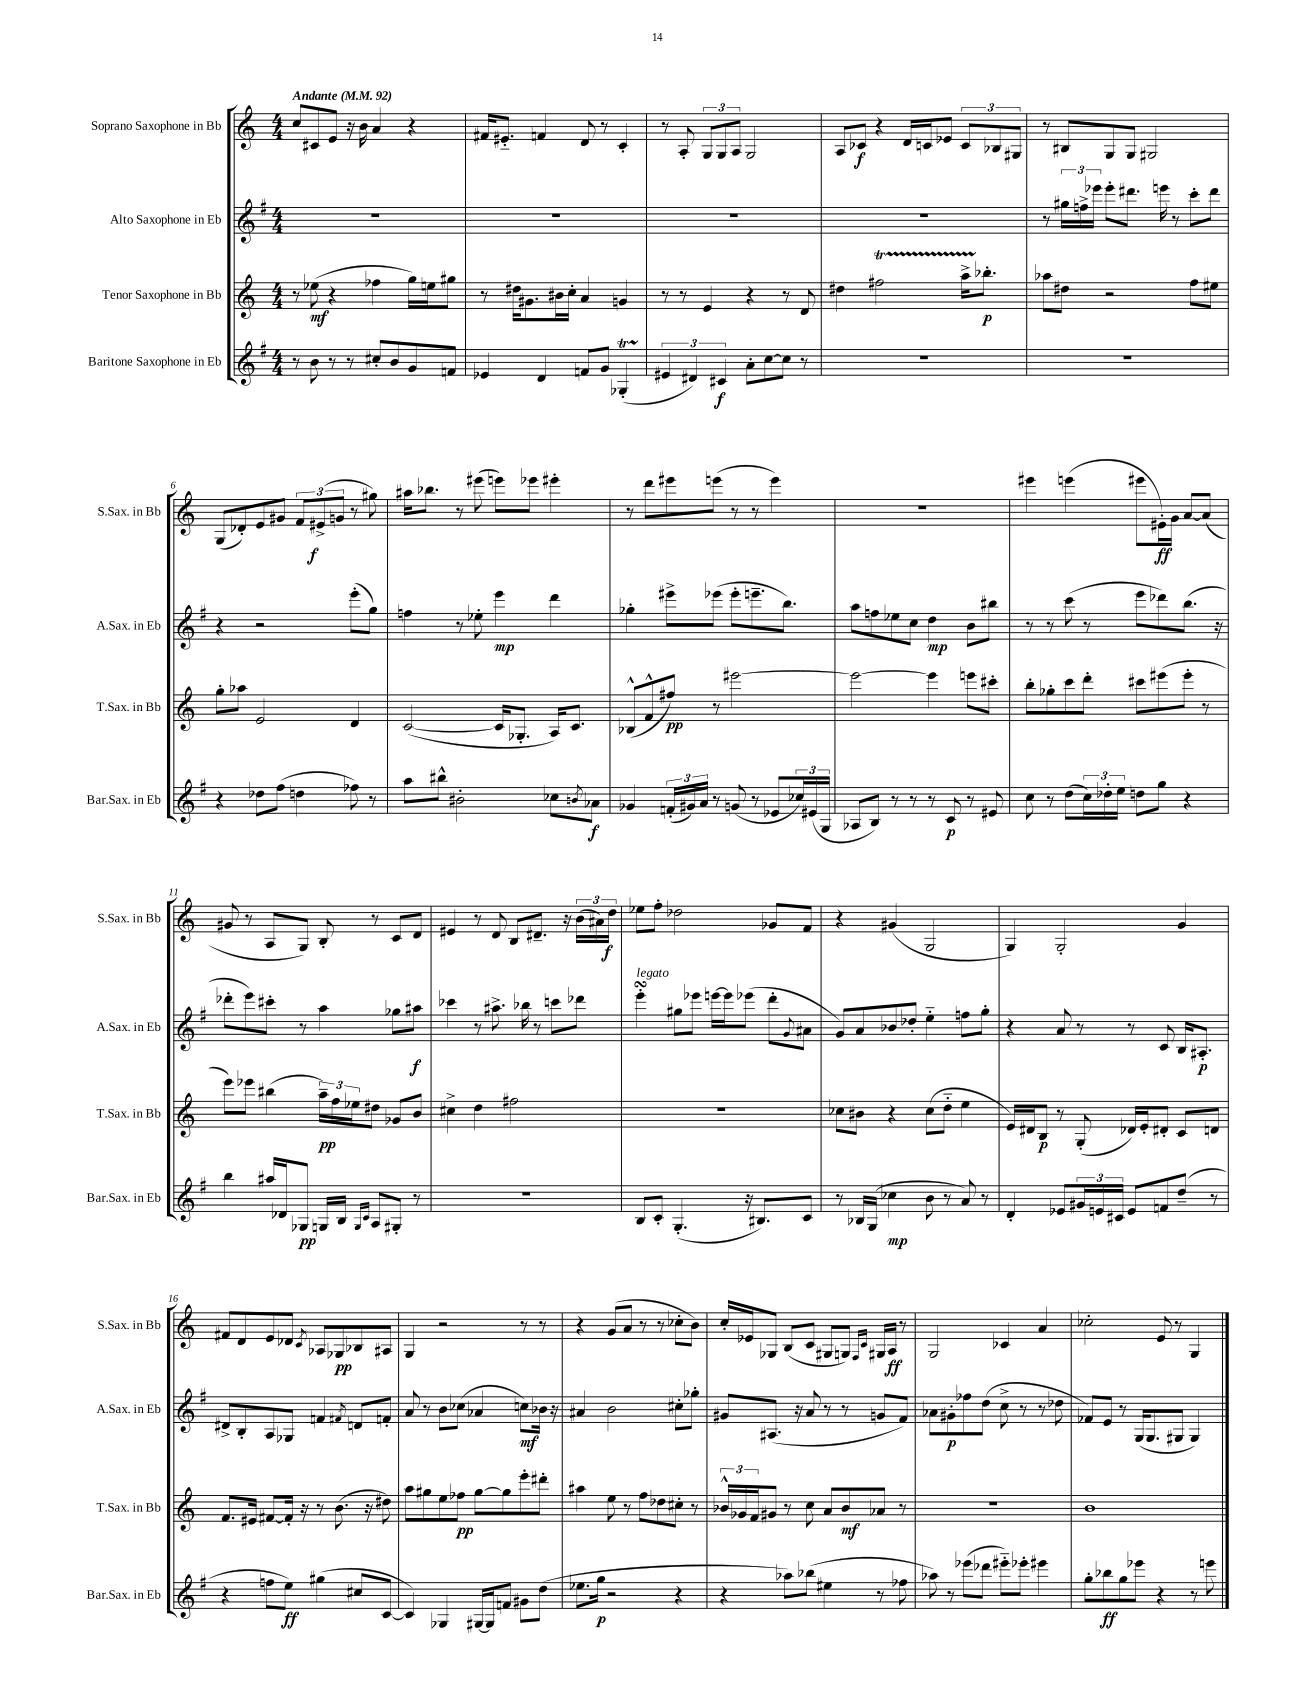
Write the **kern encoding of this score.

**kern	**kern	**kern	**kern
*staff4	*staff3	*staff2	*staff1
*clefG2	*clefG2	*clefG2	*clefG2
*k[f#]	*k[]	*k[f#]	*k[]
*M4/4	*M4/4	*M4/4	*M4/4
*MM92	*MM92	*MM92	*MM92
8r	8r	1r	8cc
8b	(8ee-	.	8c#
8r	4r	.	8e
8r	.	.	16r
.	.	.	16b
8cc#'	4ff-	.	4a
8b	.	.	.
8g	16gg)	.	4r
.	16ee	.	.
8f	8gg#	.	.
=	=	=	=
4e-	8r	1r	16f#
.	.	.	8.e#'~
.	16dd#	.	.
.	8.g#	.	.
4d	.	.	4f
.	16b#	.	.
.	16cc'	.	.
8f	4a	.	8d
8g	.	.	8r
(4G-'	4g	.	4c'
=	=	=	=
6e#	8r	1r	8r
.	8r	.	8A'
6d#)	.	.	.
.	4e	.	12G
6c#	.	.	12G
.	.	.	12A
8a'	4r	.	2G
[8cc	.	.	.
8cc]	8r	.	.
8r	8d	.	.
=	=	=	=
1r	4dd#	1r	8A
.	.	.	8c-
.	2ff#	.	4r
.	.	.	16d
.	.	.	16c
.	.	.	8e-
.	16aa^	.	12c
.	8.bb-'	.	.
.	.	.	12B-
.	.	.	12G#
=	=	=	=
1r	8aa-	8r	8r
.	8dd#	24gg#	8B#
.	.	24ff^	.
.	.	24eee-	.
.	2r	8eee-'	8G
.	.	8.ddd#	8G
.	.	.	2G#
.	.	16eee	.
.	.	8r	.
.	8ff	8ccc'	.
.	8ee#	8ddd#	.
=	=	=	=
4r	8gg'	4r	(8G
.	8aa-	.	8d-')
8dd-	2e	2r	8e
(8ff#	.	.	8g#
4dd	.	.	12f
.	.	.	(12e#^
.	.	.	12g
8ff-)	4d	(8eee'	8r
8r	.	8gg)	8gg#)
=	=	=	=
8aa	([2c	4ff	16aa#
.	.	.	8.bb-
8bb#^^	.	.	.
2b#'	.	8r	8r
.	.	8ee-'	(8eee#
.	16c]	4eee	8eee)
.	8.G-'	.	.
.	.	.	8eee-
8cc-	16A)	4ddd	4eee#'
.	8.c	.	.
8qb	.	.	.
8a-	.	.	.
=	=	=	=
4g-	(8B-^^	4gg-'	8r
.	8f^^	.	8ddd
(24f'	8ff#)	8eee#^	8eee#
24g#)	.	.	.
24a	.	.	.
8r	8r	(8eee-	(8eee
(8g	[2eee#	8eee-'	8r
8r	.	8.eee~	8r
8e-	.	.	4eee)
.	.	8.bb)	.
24cc-)	.	.	.
(24e#	.	.	.
24G	.	.	.
=	=	=	=
8A-	2eee#_	8aa	1r
8B)	.	8ff	.
8r	.	8ee-	.
8r	.	8cc	.
8r	4eee#]	4dd	.
8c	.	.	.
8r	8eee	8b	.
8e#	8ccc#'	8bb#	.
=	=	=	=
8cc	8bb'	8r	4eee#
8r	8gg-'	8r	.
(8dd	8ccc	(8ccc	(4eee
24cc)	8ddd'	8r	.
24dd-'	.	.	.
24ee	.	.	.
8dd	8ccc#	8eee	8eee#
8gg	(8eee#	8ddd-)	16e#')
.	.	.	16g
4r	8eee#'	(8.bb	[8a
.	8r	.	(8a]
.	.	16r	.
=	=	=	=
4bb	8eee)	8ddd-'	8g#
.	8eee-	8eee)	8r
16aa#	(4bb#	8ccc#'	8A
16d-	.	.	.
8G-	.	8r	8G)
16G	24aa~)	4aa	8B'
.	24ff	.	.
16B	.	.	.
.	24ee-	.	.
16qqG	.	.	.
16qqc	.	.	.
8A	8dd#	.	8r
8G#'	8g-	8gg-	8c
8r	8b	8aa#	8d
=	=	=	=
1r	4cc#^	4ccc-	4e#
.	4dd	8r	8r
.	.	8.aa#^	8d
.	2ff#	.	8B
.	.	16bb-	.
.	.	8r	8.d#~
.	.	8ccc	.
.	.	.	16r
.	.	8ddd-	(24b
.	.	.	24a#)
.	.	.	24dd
=	=	=	=
8B	1r	4eee'	8ee-
8c'	.	.	8ff'
(4.G'	.	8gg#	2dd-
.	.	8eee-	.
.	.	[16eee	.
.	.	16eee]	.
16r	.	(8eee-	.
8.B#)	.	.	.
.	.	8ddd'	8g-
.	.	8qqg	.
8c	.	8a#	8f
=	=	=	=
8r	8cc-	8g)	4r
16B-	8b#	8a	.
(16G	.	.	.
4cc-	4r	8b-	(4g#
.	.	8dd-'	.
8b	(8cc-	4ee'~	2G
8r	8dd'~	.	.
8a)	4ee	8ff	.
8r	.	8gg'	.
=	=	=	=
4d'	16e)	4r	4G)
.	16d#	.	.
.	8B	.	.
8e-	8r	8a	2G'
24g#	(8G'	8r	.
24e	.	.	.
24c#	.	.	.
8e	16d-)	8r	.
.	16e'	.	.
8f	8d#'	8c	.
(8dd~	8c	16B	4g
.	.	8.A#'	.
8r	8d	.	.
=	=	=	=
4r	8.f	8d#^	8f#
.	.	8B'	8d
.	16e#	.	.
8ff	[8f#	8A	8e
8ee)	16f#']	8G-	8d-
.	16r	.	.
.	.	.	8qc
(4gg#	8r	4f	8A-
.	(8.b	.	8G-
.	.	8qf#	.
8cc#	.	8d	8B-
.	16r	.	.
[8c	8dd#)	8f'	8A#
=	=	=	=
4c])	8aa	8a	4G
.	8gg#	8r	.
4G-	8ee	8b	2r
.	8ff-	(8cc-	.
[16G#	[8gg#	4a-	.
16G#]	.	.	.
8f	8gg#]	.	.
8g#	8eee'	8cc)	8r
(8dd	8ddd#'	16b-	8r
.	.	16r	.
=	=	=	=
8.ee-	4aa#	4a#	4r
16gg	.	.	.
2r	8ee	2b	(8g
.	8r	.	8a
.	8ff	.	8r
.	8dd-	.	8r
4r	8cc#'	8cc#'	8cc-'
.	8r	8gg-'	8b)
=	=	=	=
4r	24b-^^	8g#	16cc'
.	24g-	.	.
.	.	.	16e-
.	24f	.	.
.	8g#	(8.A#	8G-
8aa-)	8r	.	(8B
.	.	16r	.
(8bb-	8cc	8a	8c
4ee#	8a	8r	8G#
.	8b-	8r	8G)
.	.	.	16qqF
.	.	.	16qqc
8r	8a-	8g	16G#
.	.	.	16A
8ff-	8r	8f#)	8r
=	=	=	=
8aa-)	1r	8a-	2G
8r	.	8g#'	.
(8eee-	.	8ff-	.
8ddd-	.	(8dd	.
8eee#'~)	.	8cc^	4c-
8eee-'	.	8r	.
4eee#	.	8r	4a
.	.	8dd-	.
=	=	=	=
8gg'	1b	8f-)	2cc-'
8bb-	.	8e	.
8gg	.	8r	.
8eee-	.	(16G	.
.	.	8.G	.
4r	.	.	8e
.	.	8G#	8r
8r	.	4G#)	4G
8eee	.	.	.
==	==	==	==
*-	*-	*-	*-
